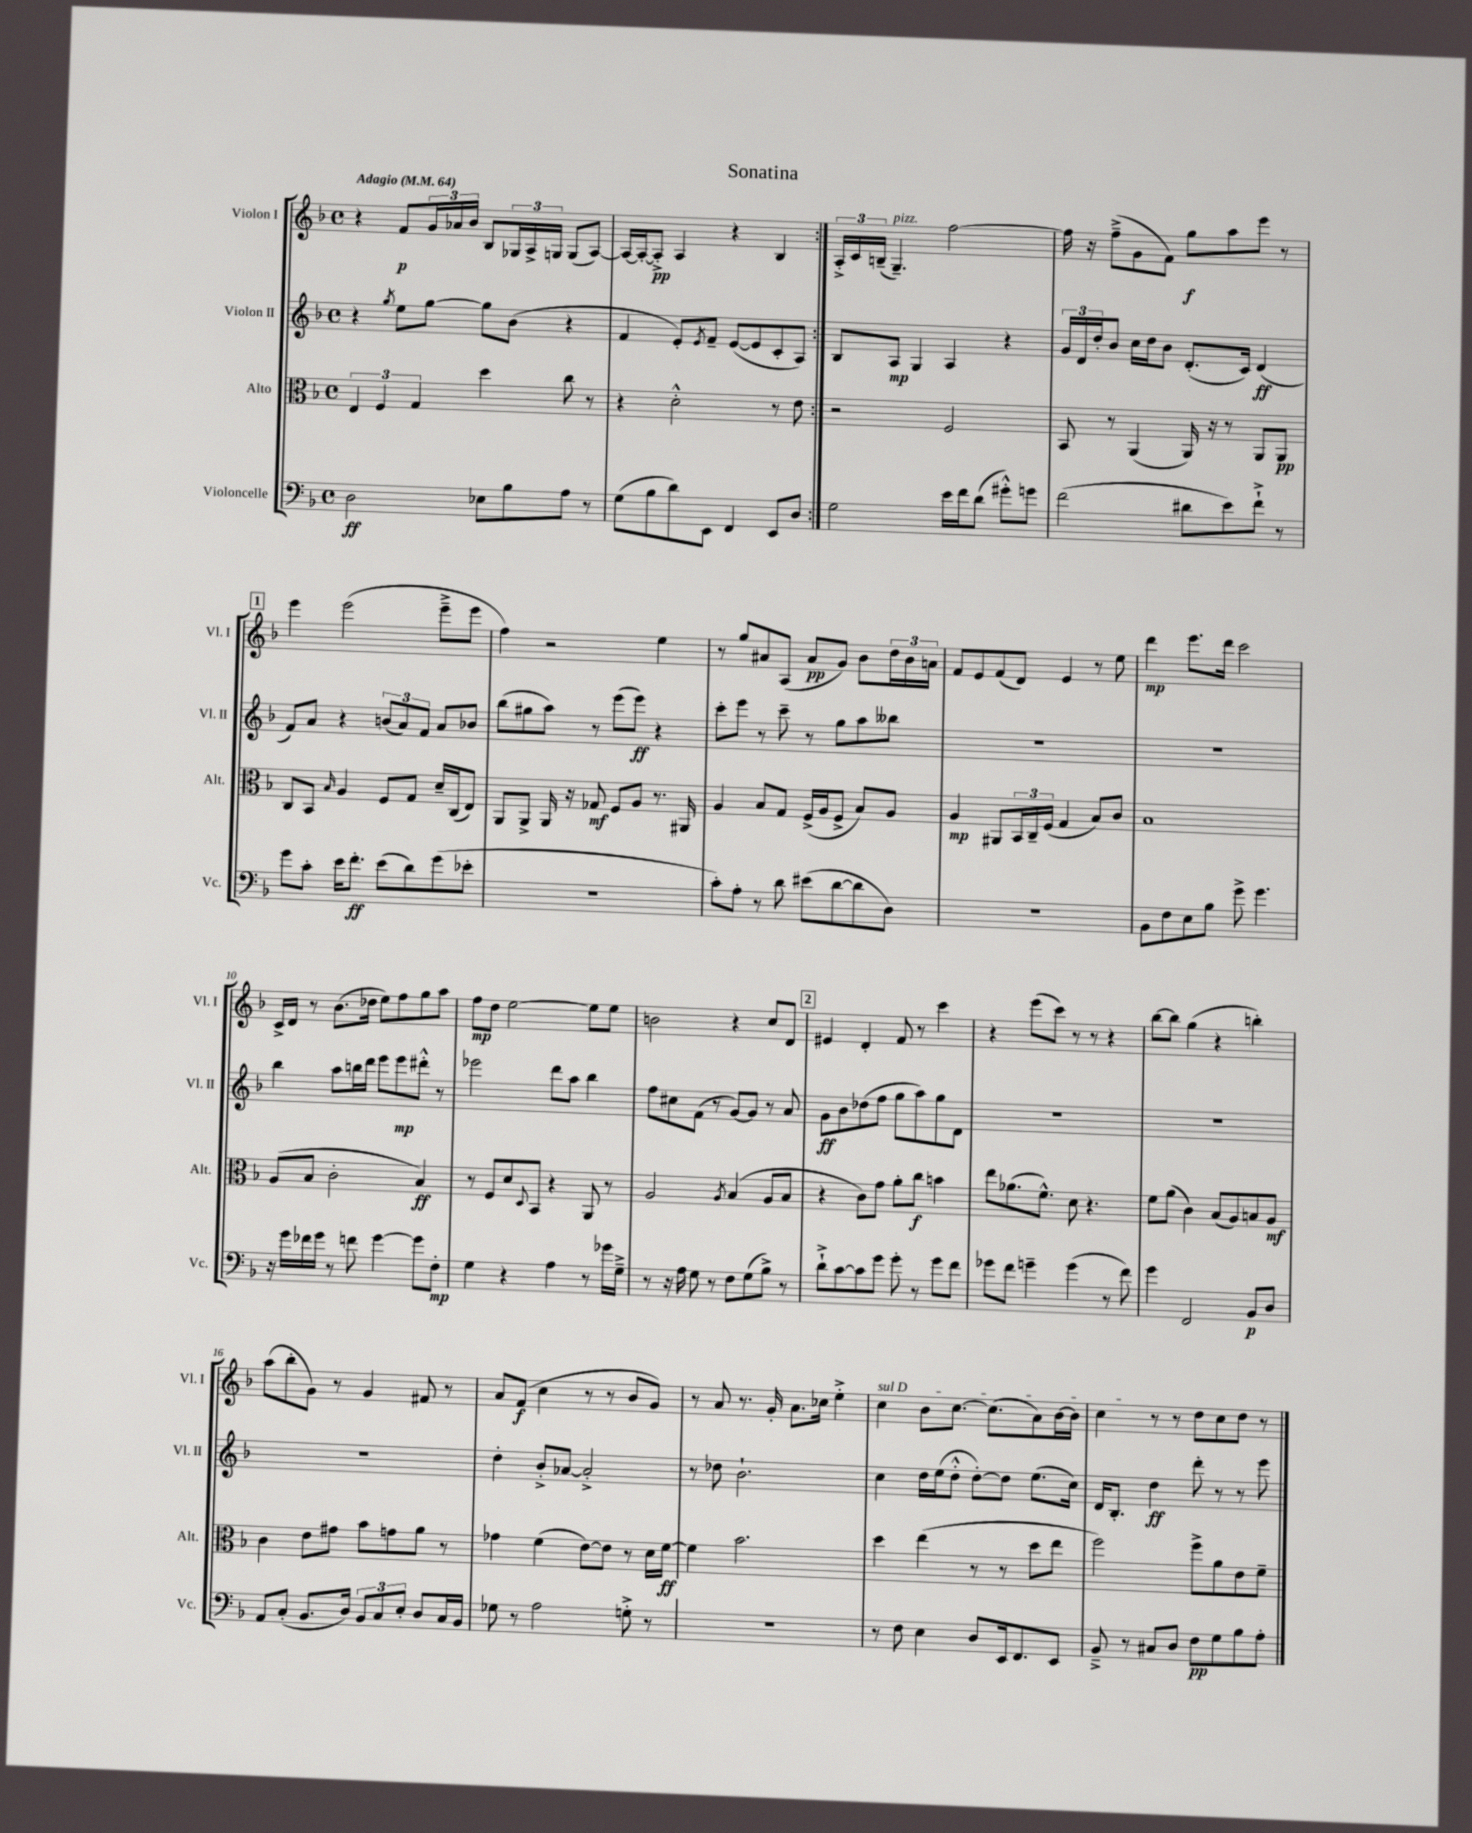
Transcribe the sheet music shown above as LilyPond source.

\header { title = "Sonatina" }
<<
\new StaffGroup <<
\new Staff = "s0" \with { instrumentName = "Violon I" shortInstrumentName = "Vl. I" } {
    \clef treble \key f \major \defaultTimeSignature \time 4/4 \tempo "Adagio" 4 = 64
    \repeat volta 2 { r4 f'8\p \tuplet 3/2 { g'16 aes'16 bes'16 } bes8 \tuplet 3/2 { ges16 a16-> g16 } g8( a8~) |
    a16~ a16~-. a8-.->\pp a4 r4 bes4 | }
    \tuplet 3/2 { a16-.-> c'16 b16--( } g4.--^\markup { \italic "pizz." }) f''2~ |
    f''16 r16 f''8--->( g'8 f'8) g''8\f a''8 e'''8 r8 |
    \mark \markup { \box "1" } e'''4 e'''2( e'''8---> e'''8 |
    f''4) r2 e''4 |
    r8 g''8 ais'8 a8( ais'8\pp g'8) bes'8 \tuplet 3/2 { d''16 bes'16 a'16 } |
    f'8 e'8 f'8( d'8) e'4 r8 e''8 |
    d'''4\mp e'''8. d'''16 c'''2 |
    c'16-> d'16 r8 bes'8.( des''16 e''8) f''8 g''8 a''8 |
    f''8\mp d''8 e''2~ e''8 e''8 |
    b'2 r4 c''8 d'8 |
    \mark \markup { \box "2" } eis'4 d'4-. f'8 r8 c'''4 |
    r4 e'''8( c'''8) r8 r8 r4 |
    bes''8~ bes''8 g''4( r4 b''4-.) |
    a''8( bes''8-. g'8) r8 g'4 fis'8 r8 |
    a'8 f'8\f( c''4 r8 r8 bes'8 g'8) |
    r8 a'8 r8. g'16-. a'8. ces''16 e''4-.-> |
    \once \override TextSpanner.bound-details.left.text = \markup { \italic "sul D" } c''4\startTextSpan bes'8 c''8.~ c''8.( a'8) bes'16~ bes'16 |
    c''4\stopTextSpan r8 r8 d''8 c''8 d''8 r8 \bar "|." |
}
\new Staff = "s1" \with { instrumentName = "Violon II" shortInstrumentName = "Vl. II" } {
    \clef treble \key f \major \defaultTimeSignature \time 4/4
    \repeat volta 2 { r4 \acciaccatura { g''8 } e''8 g''8~ g''8 bes'8( r4 |
    f'4 e'8-.) \acciaccatura { e'8 } f'8-- e'8~( e'8 c'8-. a8) | }
    bes8 a8\mp g4 a4 r4 |
    \tuplet 3/2 { g'16 d'16 d''16-. } bes'8 c''16 d''16 bes'8 d'8.-.( c'16) d'4\ff( |
    \mark \markup { \box "1" } f'8) a'8 r4 \tuplet 3/2 { b'8( a'8) f'8 } a'8 bes'8 |
    bes''8( gis''8 a''8) r8 e'''8( e'''8\ff) r4 |
    c'''8-. e'''8 r8 c'''8-- r8 g''8 a''8 beses''8 |
    R1 |
    R1 |
    bes''4 a''8 b''16 d'''16 e'''8 e'''8\mp dis'''8-.-^ r8 |
    ees'''2 d'''8 a''8 bes''4 |
    f''8 cis''8 f'8( r8 g'8~) g'8 r8 a'8 |
    \mark \markup { \box "2" } g'8\ff bes'8 des''8( f''8 g''8 a''8) g''8 d'8 |
    R1 |
    R1 |
    R1 |
    d''4-. bes'8-.-> aes'8~ aes'2-.-> |
    r8 des''8 bes'2.-! |
    c''4 d''16 e''16( d''8-.-^ d''8~-.) d''8 e''8.( c''16) |
    d'16 bes8.-. d''4\ff d'''8-. r8 r8 e'''8 \bar "|." |
}
\new Staff = "s2" \with { instrumentName = "Alto" shortInstrumentName = "Alt." } {
    \clef alto \key f \major \defaultTimeSignature \time 4/4
    \repeat volta 2 { \tuplet 3/2 { e4 f4 g4 } d''4 c''8 r8 |
    r4 d'2-.-^ r8 e'8 | }
    r2 f2 |
    bes,8 r8 a,4( a,16) r16 r8 a,8 a,8\pp |
    \mark \markup { \box "1" } c8 bes,8 \grace { bes16 } a4 f8 g8 d'16-- c16( e8) |
    a,8 a,8-> a,16 r16 ges8\mf f8 a8 r8. ais,16 |
    a4 bes8 g8 f16->( a16 f8-> bes8) a8 |
    a4\mp ais,8 \tuplet 3/2 { bes,16 c16-- f16( } g4 bes8) c'8 |
    bes1 |
    a8( bes8 c'2-. bes4\ff) |
    r8 f8 d'8 \appoggiatura { d8 } bes,8 r4 a,8 r8 |
    a2 \acciaccatura { a8 } bes4( a8 bes8 |
    \mark \markup { \box "2" } r4 c'8) g'8 a'8-. c''8\f b'4 |
    e''8 aes'8.( f'8.-^) d'8 r4. |
    f'8 a'8( c'4) bes8( a8) b8 a8\mf |
    c'4 e'8 gis'8 bes'8 g'8 a'8 r8 |
    ges'4 f'4( e'8~) e'8 r8 d'16 f'16~\ff |
    f'4 bes'2. |
    d''4 e''4( r8 r8 d''8 e''8 |
    f''2) f''8-> a'8 e'8 f'8-- \bar "|." |
}
\new Staff = "s3" \with { instrumentName = "Violoncelle" shortInstrumentName = "Vc." } {
    \clef bass \key f \major \defaultTimeSignature \time 4/4
    \repeat volta 2 { d2\ff ees8 bes8 a8 r8 |
    g8( bes8 d'8) e,8 f,4 e,8 d8 | }
    g2 e'16 f'16 d'8( gis'8-.-^) g'8 |
    f'2( dis'8 e'8) f'8-!-> r8 |
    \mark \markup { \box "1" } g'8 c'8-. e'16 f'8.-.\ff e'8( d'8) g'8( ees'8-. |
    R1 |
    c'8-.) a8-. r8 d'8 eis'8( d'8~ d'8 d8) |
    R1 |
    bes,8 f8 e8 bes8 g'8-> g'4. |
    r16 g'16 fes'16 g'16 r8 f'8 g'4~ g'8 f8-.\mp |
    g4 r4 a4 r8 ges'16 g16---> |
    r8 r16 a16 g8 r8 f8 g8( bes8->) r8 |
    \mark \markup { \box "2" } d'8-!-> c'8~ c'8 g'8 g'8-. r8 g'8 f'8 |
    ges'8 f'8 g'4-- g'4( r8 f'8) |
    g'4 f,2 bes,8\p d8 |
    a,8 c8-.( bes,8. d16) \tuplet 3/2 { bes,8 c8 e8-. } d8 c16 bes,16 |
    ges8 r8 a2 g8-.-> r8 |
    R1 |
    r8 f8 e4 d8 e,16 f,8. e,8 |
    bes,8---> r8 cis8 d8 f8\pp g8 bes8 a8-. \bar "|." |
}
>>
>>
